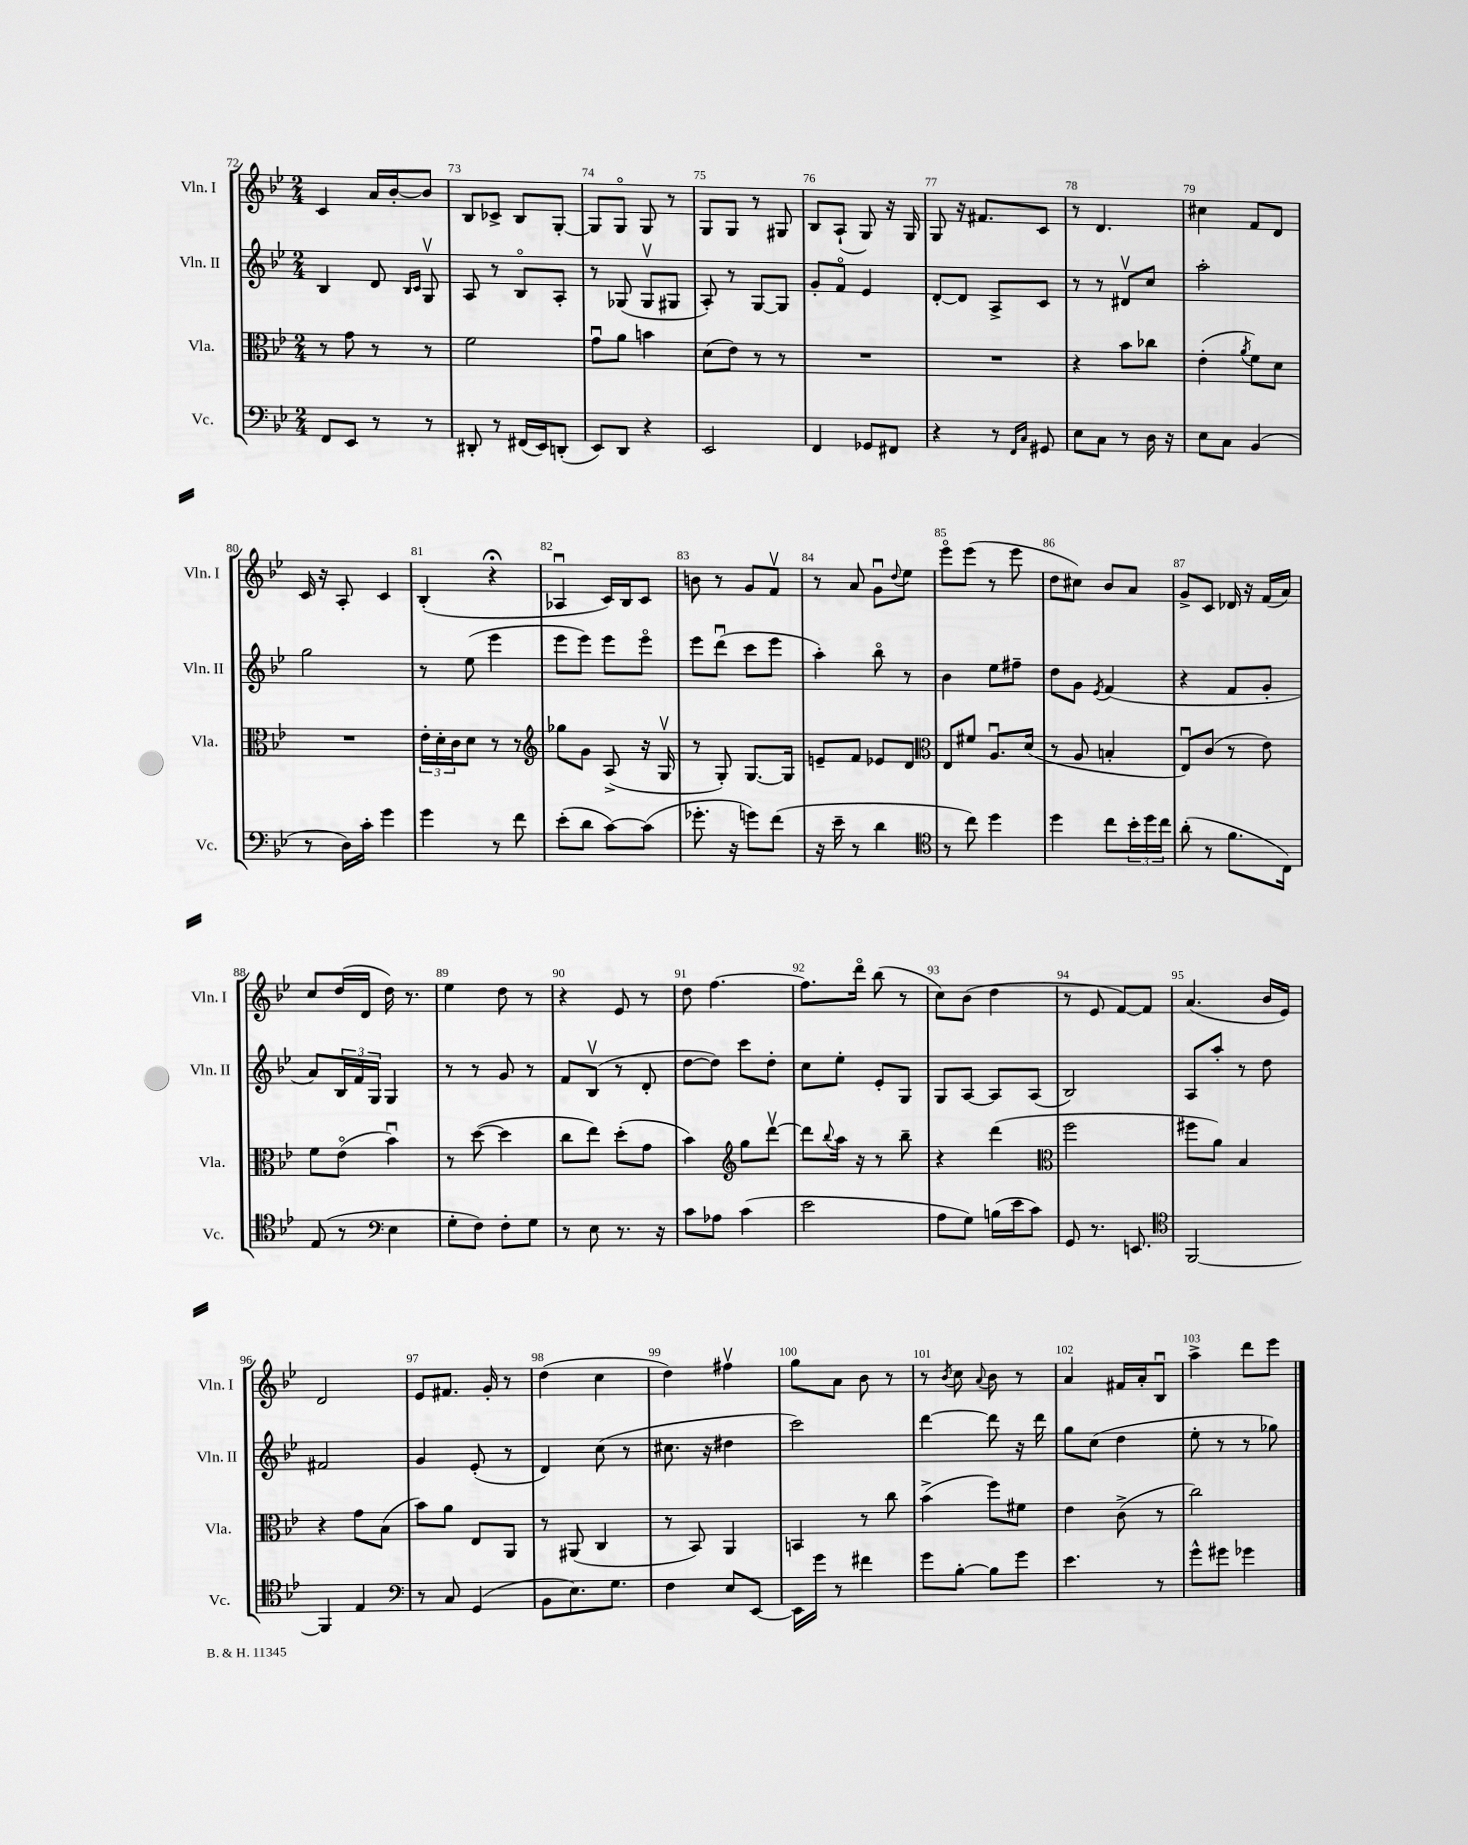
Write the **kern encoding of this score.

**kern	**kern	**kern	**kern
*staff4	*staff3	*staff2	*staff1
*clefF4	*clefC3	*clefG2	*clefG2
*k[b-e-]	*k[b-e-]	*k[b-e-]	*k[b-e-]
*M2/4	*M2/4	*M2/4	*M2/4
8FF	8r	4B-	4c
8EE-	8g	.	.
8r	8r	8d	16a
.	.	.	[16b-'
.	.	16qqB-	.
.	.	16qqc	.
8r	8r	8Gv	8b-]
=	=	=	=
8DD#'	2f	8A	8B-
8r	.	8r	8c-^
(16FF#	.	8B-o	8B-
16EE-)	.	.	.
(8DD'	.	8A'	[8G'
=	=	=	=
8EE-)	8gu	8r	8G]
8DD	8a	(8G-	8Go
4r	4b	8G-v	8G
.	.	8G#	8r
=	=	=	=
2EE-	(8d	8A')	8G
.	8e-)	8r	8G
.	8r	[8G	8r
.	8r	8G]	8G#
=	=	=	=
4FF	2r	8g'	8B-
.	.	8fo	(8A`
8GG-	.	4e-	8G)
8FF#	.	.	16r
.	.	.	16G
=	=	=	=
4r	2r	[8d'	8G
.	.	8d]	16r
.	.	.	8.f#
8r	.	8A^	.
16qqFF	.	.	.
16qqC	.	.	.
8GG#	.	8c	8c
=	=	=	=
8E-	4r	8r	8r
8C	.	8r	4.d
8r	8b-	8d#v	.
16D	8cc-	8cc	.
16r	.	.	.
=	=	=	=
8E-	(4e-'	2aa'	4cc#
8C	.	.	.
.	8qa	.	.
(4BB-	8f)	.	8f
.	8d	.	8d
=	=	=	=
8r	2r	2gg	16c
.	.	.	16r
16D)	.	.	8A'
16c'	.	.	.
4g	.	.	4c
=	=	=	=
4g	24e-'	8r	(4B-'
.	24d'	.	.
.	24c	.	.
.	8d	(8ee-	.
8r	8r	4eee-	4r;
8f	8r	.	.
=	=	=	=
*	*clefG2	*	*
(8e-'	8gg-	8eee-	4A-u
8d	8g	8eee-)	.
[8c)	(8A^	8eee-	16c)
.	.	.	16B-
(8c]	16r	8eee-o	8c
.	16Gv	.	.
=	=	=	=
8.g-'	8r	8eee-	8b
.	8G')	(8dddu	8r
16r	.	.	.
8g)	[8.G	8ccc	8g
(8f	.	8eee-	8fv
.	16G]	.	.
=	=	=	=
16r	8e~	4aa')	8r
16e-~	.	.	.
8r	8f	.	8a
4d	8e-	8bb-o	8gu
.	.	.	8qqdd
.	8d	8r	8ee-
=	=	=	=
*clefC4	*clefC3	*	*
8r	8E-	4b-	8eee-o
8cc)	8f#	.	(8eee-
4dd	8.Au	8ee-	8r
.	.	8ff#~	8eee-
.	(16d	.	.
=	=	=	=
4dd	8r	8dd	8dd
.	8A	8g	8cc#)
.	.	8qe-	.
8cc	4B'	(4f	8b-
24b-'	.	.	8a
24dd	.	.	.
24cc	.	.	.
=	=	=	=
(8a'	8E-u)	4r	8g^
8r	(8c	.	8c
8.f	8r	8f	16d-
.	.	.	16r
.	8e-)	8g'	(16f
16C)	.	.	16a)
=	=	=	=
(8E-	8f	8a)	8cc
8r	(8e-o	24B-	(16dd
.	.	24f	.
.	.	.	16d
.	.	24G	.
*clefF4	*	*	*
4E-	4b-u)	4G	16dd)
.	.	.	8.r
=	=	=	=
8G'	8r	8r	4ee-
8F)	([8dd	8r	.
8F'	4dd]	8g	8dd
8G	.	8r	8r
=	=	=	=
8r	8cc	8f	4r
8E-	8ee-)	(8B-v	.
8.r	(8dd'	8r	8e-
.	8g	8d'	8r
16r	.	.	.
=	=	=	=
8c	4b-)	[8dd	8dd
8A-	.	8dd])	[4.ff
*	*clefG2	*	*
(4c	8gg	8ccc	.
.	[8dddv	8dd'	.
=	=	=	=
2e-	8ddd]	8cc	8.ff]
.	8qqbb-	.	.
.	16aa	8ee-'	.
.	16r	.	16dddo
.	8r	8e-'	(8bb-
.	8bb-~	8G	8r
=	=	=	=
8A	4r	8G	8cc)
8G)	.	[8A	(8b-
(16B	(4ddd	8A]	4dd
16e-	.	.	.
8c)	.	(8A	.
=	=	=	=
*	*clefC3	*	*
8GG	2ff	2B-)	8r
8.r	.	.	8e-
.	.	.	[8f)
8.EE	.	.	.
.	.	.	8f]
=	=	=	=
*clefC4	*	*	*
[2FF	8ff#	8A	(4.a
.	8a)	8aa'	.
.	4B-	8r	.
.	.	8dd	16b-
.	.	.	16e-)
=	=	=	=
4FF]	4r	2f#	2d
4E-	8g	.	.
.	(8B-	.	.
=	=	=	=
*clefF4	*	*	*
8r	8b-)	4g	8e-
8C	8a	.	8.f#
(4GG	8E-	(8e-'	.
.	.	.	16g'
.	8AA	8r	8r
=	=	=	=
8BB-	8r	4d)	(4dd
8.E-)	(8AA#	.	.
.	4C	(8cc	4cc
8.G	.	.	.
.	.	8r	.
=	=	=	=
4F	8r	8.cc#	4dd)
.	8BB-)	.	.
.	.	16r	.
8E-	4AA	4dd#	4ff#v
[8EE-	.	.	.
=	=	=	=
16EE-]	4BB	2ccc)	8gg
16g	.	.	.
8r	.	.	8a
4f#	8r	.	8b-
.	8cc	.	8r
=	=	=	=
8g	(4b-^	[4ddd	8r
.	.	.	8qb-
[8B-'	.	.	8cc
.	.	.	8qqa
8B-]	8ff)	8ddd]	8b-
8g	8f#	16r	8r
.	.	16ddd	.
=	=	=	=
4.e-	4e-	8gg	4a
.	.	(8cc	.
.	(8c^	4dd	16f#
.	.	.	16a'
8r	8r	.	8B-u
=	=	=	=
8g^^	2cc)	8ee-'	4aa^
8g#	.	8r	.
4g-	.	8r	8ddd
.	.	8gg-)	8eee-
==	==	==	==
*-	*-	*-	*-
